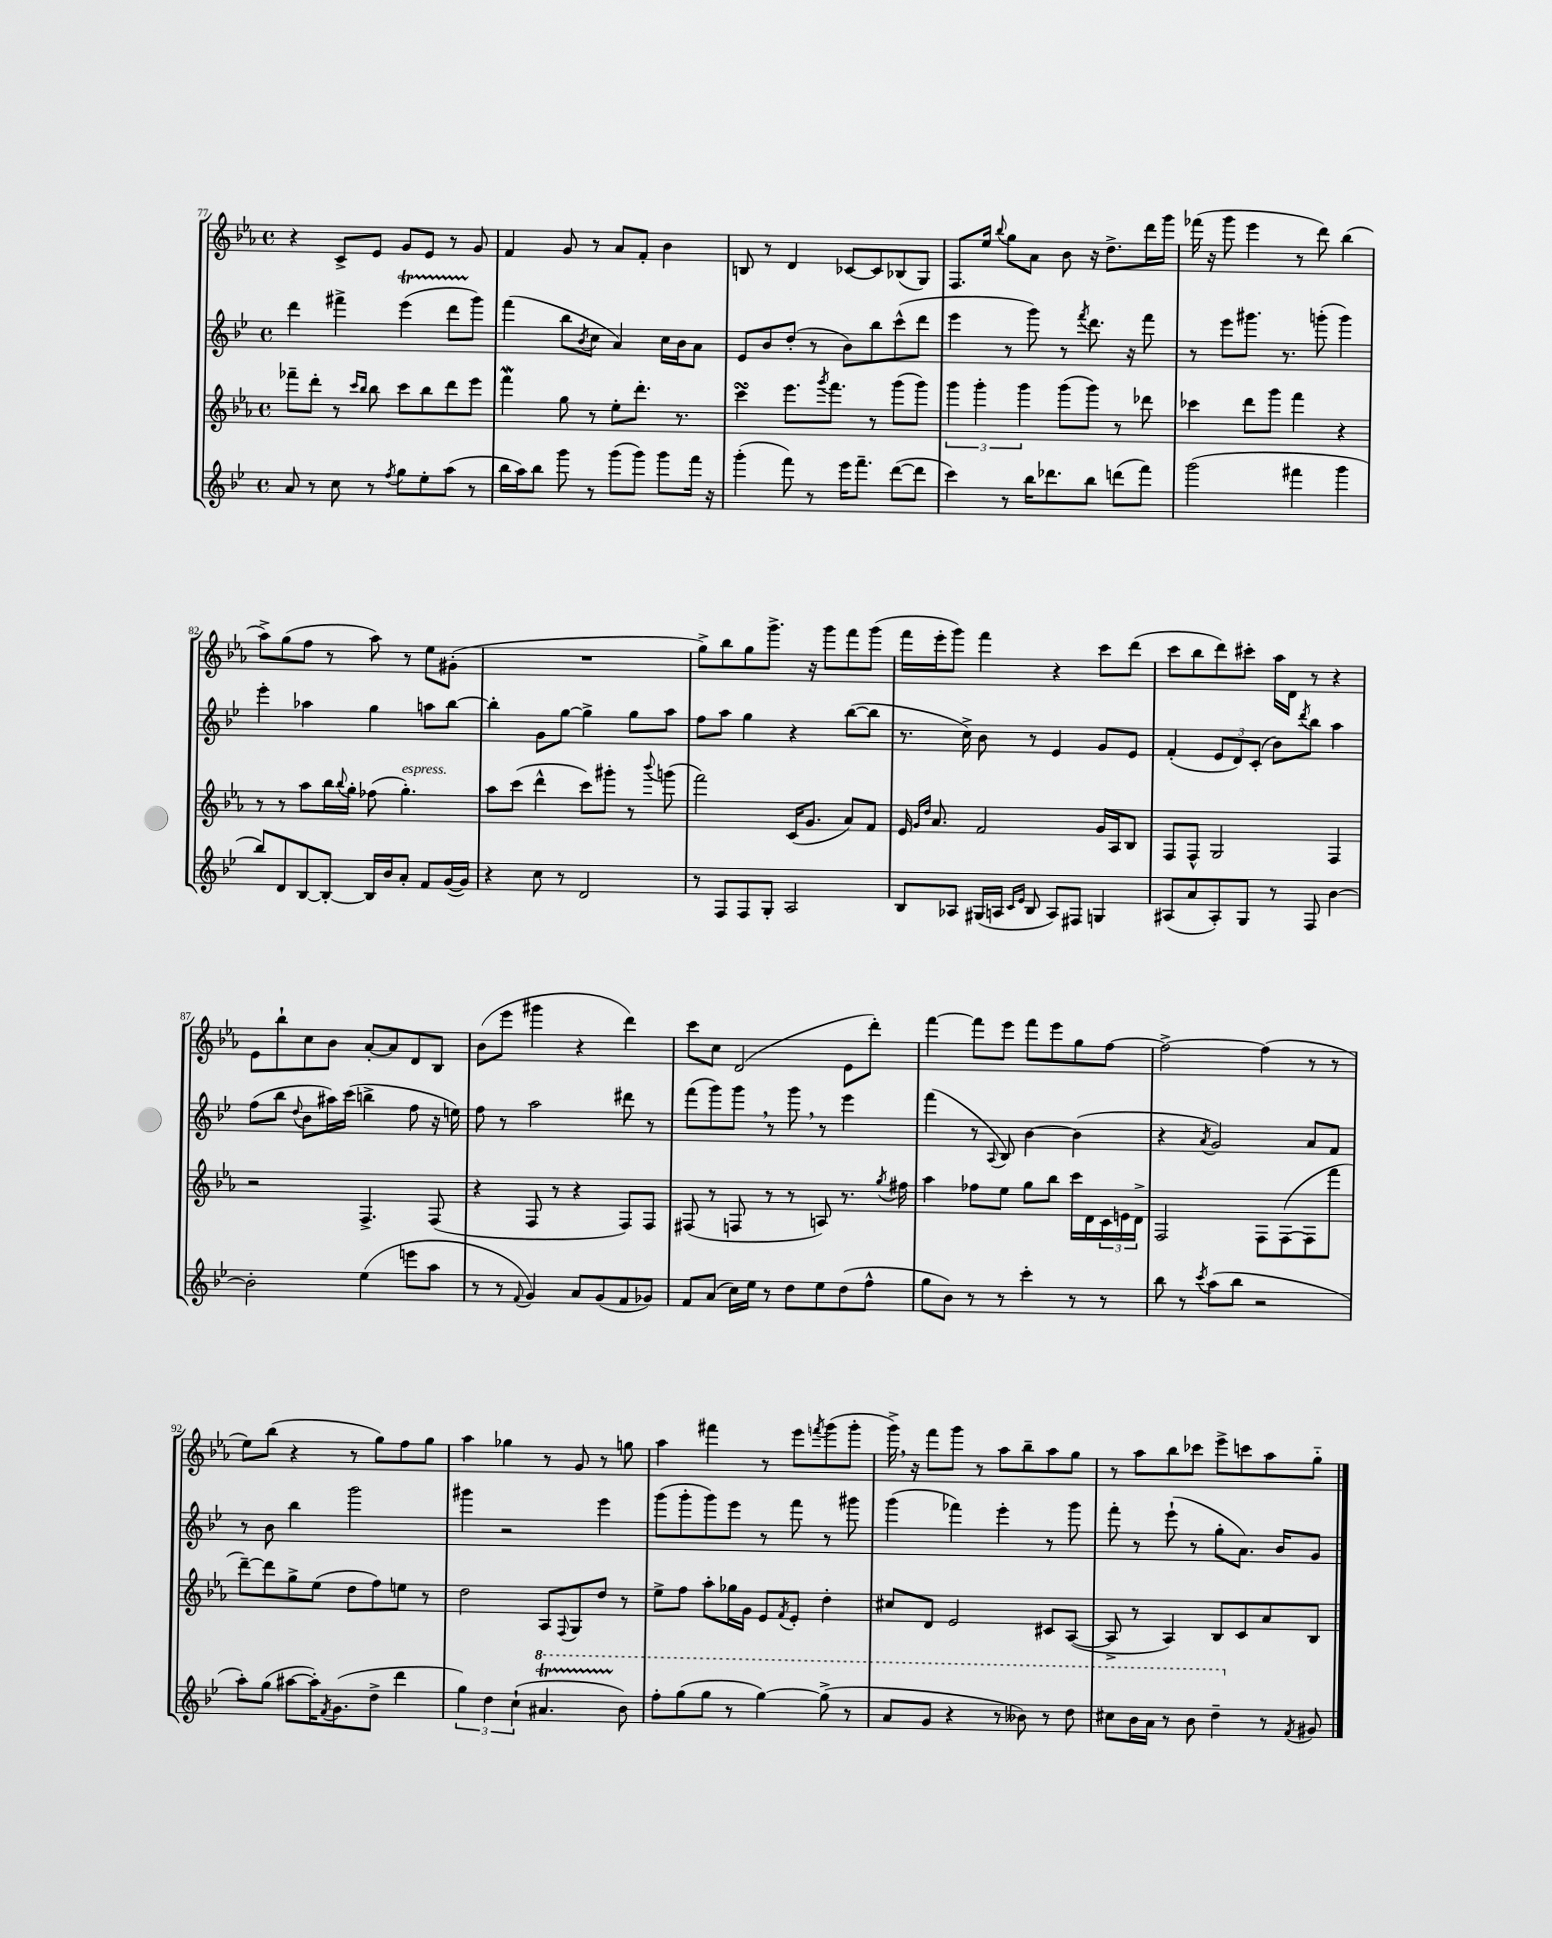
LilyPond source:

<<
\new StaffGroup <<
\new Staff = "s0" {
    \clef treble \key ees \major \defaultTimeSignature \time 4/4
    r4 c'8-> ees'8 g'8 ees'8 r8 g'8 |
    f'4 g'8 r8 aes'8 f'8-. bes'4 |
    b8 r8 d'4 ces'8~ ces'8 bes8( g8) |
    f8. ees''16 \appoggiatura { bes''8 } g''8 aes'8 bes'8 r16 d''8.-> d'''16 g'''16 |
    fes'''16( r16 g'''8 ees'''4 r8 d'''8) bes''4( |
    aes''8->) g''8( f''8 r8 aes''8) r8 ees''8 gis'8-.( |
    R1 |
    g''8->) bes''8 g''8 g'''8.-> r16 g'''8 f'''8 g'''8( |
    f'''16 ees'''16-. g'''8) f'''4 r4 c'''8 d'''8( |
    c'''8 bes''8 d'''8) cis'''8-. aes''16 d'16 r8 r4 |
    ees'8 bes''8-! c''8 bes'8 aes'8~-. aes'8 d'8 bes8 |
    bes'8( ees'''8 gis'''4 r4 d'''4) |
    c'''8 c''8 d'2( ees'8 d'''8-.) |
    f'''4~ f'''8 ees'''8 f'''8 ees'''8 g''8 f''8~ |
    f''2~-> f''4( r8 r8 |
    ees''8) bes''8( r4 r8 g''8) f''8 g''8 |
    aes''4 ges''4 r8 g'8 r8 g''8 |
    aes''4 fis'''4 r8 ees'''8 \acciaccatura { f'''8 } g'''8( g'''8-. |
    g'''16->) \breathe r16 f'''8 g'''8 r8 aes''8 bes''8-- aes''8 g''8 |
    r8 aes''8 bes''8 ces'''8 ees'''8-> c'''8 aes''8 g''8-_ \bar "|." |
}
\new Staff = "s1" {
    \clef treble \key bes \major \defaultTimeSignature \time 4/4
    d'''4 fis'''4-> ees'''4\startTrillSpan( d'''8 g'''8\stopTrillSpan) |
    f'''4( bes''8 \acciaccatura { bes'8 } c''8 a'4) c''16 bes'16 a'8 |
    ees'8 bes'8 d''8-.( r8 bes'8) bes''8 c'''8-^( d'''8 |
    ees'''4 r8 g'''8) r8 \acciaccatura { f'''8 } d'''8. r16 f'''8 |
    r8 ees'''8 gis'''8. r8. g'''8-.( g'''4) |
    ees'''4-. aes''4 g''4 a''8 bes''8~ |
    bes''4-. g'8 g''8~ g''4-> g''8 a''8 |
    f''8 a''8 g''4 r4 bes''8~( bes''8 |
    r8. c''16->) bes'8 r8 ees'4 g'8 ees'8 |
    f'4-.( \tuplet 3/2 { ees'8 d'8) c'8-.( } bes'8) \acciaccatura { d'''8 } bes''8 a''4 |
    f''8( bes''8 \appoggiatura { d''8 } bes'8 ais''16) c'''16( b''4-> f''8 r16 e''16) |
    f''8 r8 a''2 dis'''8 r8 |
    f'''8( g'''8) g'''8 \breathe r8 g'''8 \breathe r8 ees'''4 |
    f'''4( r8 \appoggiatura { a8 } bes8) bes'4~ bes'4( |
    r4 \acciaccatura { a'8 } g'2) a'8 f'8 |
    r8 bes'8 bes''4 g'''2 |
    gis'''4 r2 ees'''4 |
    g'''8( g'''8-. g'''8) ees'''8 r8 f'''8 r8 gis'''8 |
    g'''4( fes'''4) ees'''4-. r8 g'''8 |
    f'''8-. r8 ees'''8-!( r8 g''8-. a'8.) bes'16 g'8 \bar "|." |
}
\new Staff = "s2" {
    \clef treble \key ees \major \defaultTimeSignature \time 4/4
    fes'''8-- d'''8-. r8 \grace { c'''16 bes''16 } bes''8 c'''8 bes''8 d'''8 ees'''8 |
    f'''4\mordent g''8 r8 ees''8-. d'''8.-. r8. |
    c'''4\turn ees'''8. \acciaccatura { g'''8 } f'''8. r8 g'''8( g'''8) |
    \tuplet 3/2 { g'''4 g'''4-. g'''4 } g'''8( g'''8) r8 des'''8 |
    ces'''4 d'''8 g'''8 f'''4 r4 |
    r8 r8 aes''8 bes''16 \appoggiatura { bes''8 } g''16-. fes''8( g''4.-.^\markup { \italic "espress." }) |
    aes''8 c'''8( d'''4-^ c'''8) gis'''8-. r8 \appoggiatura { bes'''8 } g'''8( |
    f'''2) c'16( g'8. aes'8) f'8 |
    ees'16 \grace { g'16 d''16 } aes'8. f'2 g'16 aes16 bes8 |
    f8 f8-^ g2 f4 |
    r2 f4.-> f8( |
    r4 f8 r8 r4 f8) f8 |
    fis8( r8 f8 r8 r8 a8) r8. \acciaccatura { g''8 } fis''16 |
    aes''4 fes''8 ees''8 g''8 bes''8 c'''16 d'16 \tuplet 3/2 { c'16 e'16 d'16-> } |
    f2 f8 f8~( f8 f'''8 |
    d'''8~--) d'''8 g''8-> ees''8( d''8 f''8) e''8 r8 |
    d''2 aes8 \appoggiatura { f8 } g8 d''8 r8 |
    ees''8-> f''8 aes''8-. ges''16 g'16 ees'8 \acciaccatura { f'8 } ees'8-. d''4-. |
    cis''8 d'8 ees'2 cis'8 aes8~( |
    aes8-> r8 aes4) bes8 c'8 aes'8 bes8 \bar "|." |
}
\new Staff = "s3" {
    \clef treble \key bes \major \defaultTimeSignature \time 4/4
    a'8 r8 c''8 r8 \acciaccatura { f''8 } g''8 ees''8-. a''8( r8 |
    bes''16 a''16) bes''8 g'''8 r8 g'''8( g'''8) g'''8 f'''16 r16 |
    g'''4-.( f'''8) r8 ees'''16 f'''8.-- d'''8~( d'''8 |
    c'''4) r8 bes''16 des'''8. bes''8 d'''8( f'''8) |
    g'''2( fis'''4 g'''4 |
    bes''8) d'8 bes8~ bes8~-. bes16 bes'16 a'8-. f'8 g'16~( g'16) |
    r4 c''8 r8 d'2 |
    r8 f8 f8 g8-. a2 |
    bes8 aes8 gis16( a16 \grace { c'16 ees'16 } bes8 a8) fis8 g4 |
    ais8( a'8 ais8-.) g8 r8 f8 bes'4~ |
    bes'2-. ees''4( e'''8 a''8 |
    r8 r8 \appoggiatura { f'8 } g'4) a'8 g'8( f'8 ges'8) |
    f'8 a'8( c''16) ees''16 r8 d''8 ees''8 d''8( f''8-^ |
    g''8 bes'8) r8 r8 c'''4-. r8 r8 |
    bes''8 r8 \acciaccatura { c'''8 } a''8( bes''8 r2 |
    a''8-.) g''8( ais''8~ ais''16-.) \acciaccatura { f'8 } g'8.( d''8-> d'''4 |
    \tuplet 3/2 { g''4) d''4 c''4-!( } \ottava #1 ais''4.\startTrillSpan bes''8\stopTrillSpan) |
    f'''8-. g'''8( g'''8 r8 g'''4~) g'''8->( r8 |
    a''8 g''8 r4 r8 beses''8) r8 d'''8 |
    cis'''8 bes''16 a''16 r8 bes''8 d'''4-- \ottava #0 r8 \acciaccatura { f'8 } gis'8 \bar "|." |
}
>>
>>
\layout { \context { \Score currentBarNumber = #77 } }
